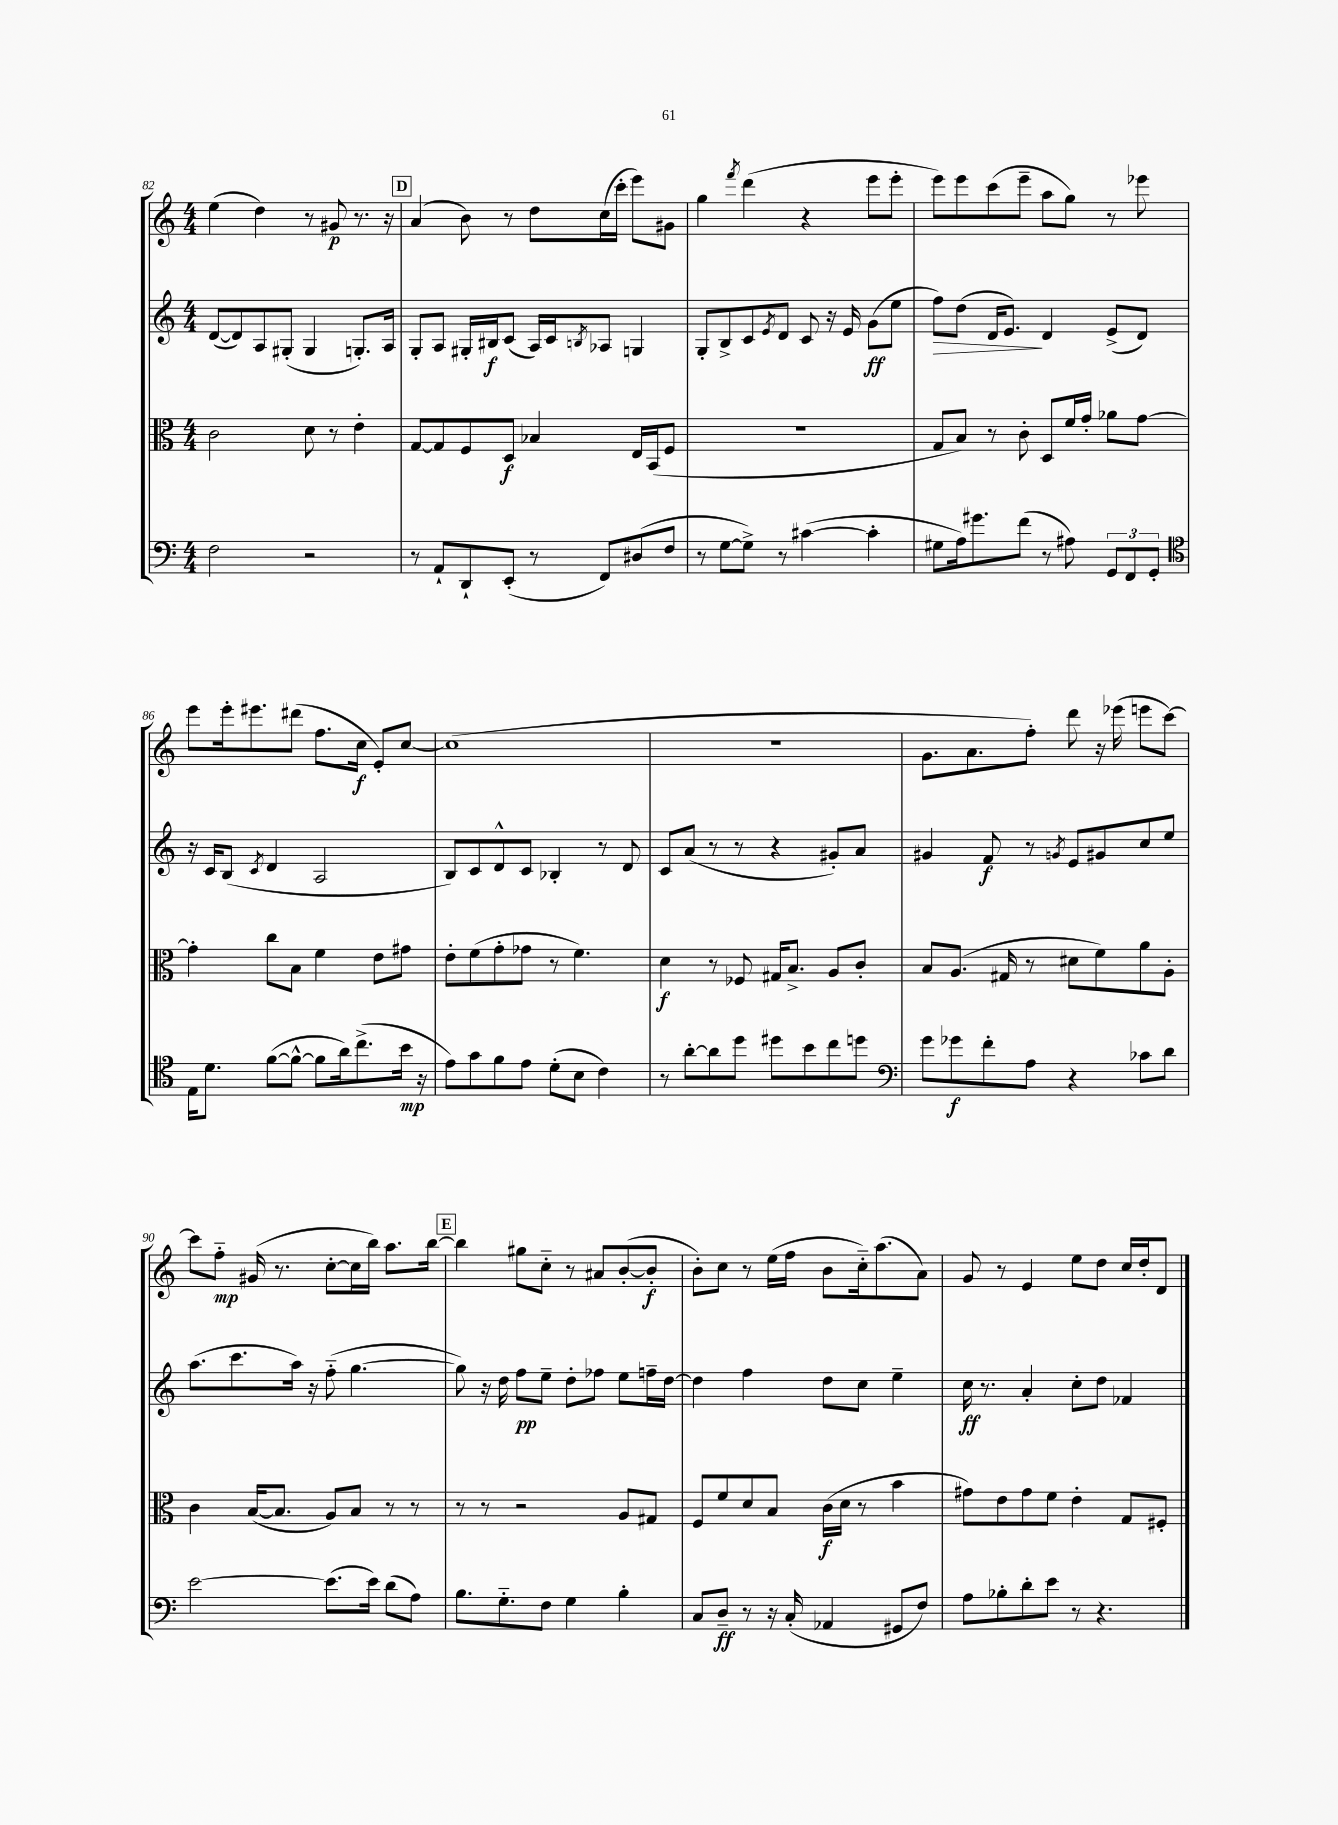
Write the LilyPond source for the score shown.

<<
\new StaffGroup <<
\new Staff = "s0" {
    \clef treble \key c \major \numericTimeSignature \time 4/4
    e''4( d''4) r8 gis'8\p r8. r16 |
    \mark \markup { \box "D" } a'4( b'8) r8 d''8 c''16( c'''16-. e'''8) gis'8 |
    g''4 \acciaccatura { f'''8 } d'''4( r4 e'''8 e'''8-. |
    e'''8) e'''8 c'''8( e'''8-- a''8 g''8) r8 ees'''8 |
    e'''8 e'''16-. eis'''8. dis'''8( f''8. c''16\f e'8-.) c''8~ |
    c''1( |
    R1 |
    g'8. a'8. f''8-.) d'''8 r16 ees'''16( e'''8 c'''8~) |
    c'''8 f''8-_\mp gis'16( r8. c''8~-. c''16 b''16) a''8. b''16~ |
    \mark \markup { \box "E" } b''4 gis''8 c''8-_ r8 ais'8 b'8~-.( b'8-.\f |
    b'8-.) c''8 r8 e''16( f''16 b'8 c''16-_) a''8.( a'8) |
    g'8 r8 e'4 e''8 d''8 c''16 d''16-. d'8 \bar "|." |
}
\new Staff = "s1" {
    \clef treble \key c \major \numericTimeSignature \time 4/4
    d'8~( d'8) a8 gis8-.( gis4 g8.-.) a16 |
    \mark \markup { \box "D" } g8-. a8 gis16-. bis16\f c'8( a16) c'16 \acciaccatura { b8 } aes8 g4 |
    g8-. b8-> c'8 \acciaccatura { e'8 } d'8 c'8 r16 e'16 g'8\ff( e''8 |
    f''8\>) d''8( d'16 e'8.\!) d'4 e'8->( d'8) |
    r16 c'16 b8( \acciaccatura { c'8 } d'4 a2 |
    b8) c'8 d'8-^ c'8 bes4-. r8 d'8 |
    c'8 a'8( r8 r8 r4 gis'8-.) a'8 |
    gis'4 f'8\f r8 \acciaccatura { g'8 } e'8 gis'8 c''8 e''8 |
    a''8.( c'''8. a''16) r16 f''8-_( g''4.~ |
    \mark \markup { \box "E" } g''8) r16 d''16 f''8\pp e''8-- d''8-. fes''8 e''8 f''16-- d''16~ |
    d''4 f''4 d''8 c''8 e''4-- |
    c''16\ff r8. a'4-. c''8-. d''8 fes'4 \bar "|." |
}
\new Staff = "s2" {
    \clef alto \key c \major \numericTimeSignature \time 4/4
    c'2 d'8 r8 e'4-. |
    \mark \markup { \box "D" } g8~ g8 f8 d8\f bes4 e16 b,16( f8 |
    r1 |
    g8 b8) r8 c'8-. d8 f'16 g'16-. aes'8 g'8~ |
    g'4-. c''8 b8 f'4 e'8 gis'8 |
    e'8-. f'8( g'8-. ges'8 r8 f'4.) |
    d'4\f r8 fes8 gis16 b8.-> a8 c'8-. |
    b8 a8.( gis16 r8 dis'8 f'8) a'8 a8-. |
    c'4 b16~( b8. a8) b8 r8 r8 |
    \mark \markup { \box "E" } r8 r8 r2 a8 gis8 |
    f8 f'8 d'8 b8 c'16\f( d'16 r8 b'4 |
    gis'8) e'8 gis'8 f'8 e'4-. g8 fis8-. \bar "|." |
}
\new Staff = "s3" {
    \clef bass \key c \major \numericTimeSignature \time 4/4
    f2 r2 |
    \mark \markup { \box "D" } r8 a,8-! d,8-! e,8-.( r8 f,8) dis8( f8 |
    r8 g8~ g8->) r8 cis'4~( cis'4-. |
    gis8 a16) gis'8. f'8( r8 ais8) \tuplet 3/2 { g,8 f,8 g,8-. } |
    \clef tenor e16 d'8. f'8~( f'8~-^ f'8 a'16) c''8.->( b'16\mp r16 |
    e'8) g'8 f'8 e'8 d'8-.( b8 c'4) |
    r8 a'8~-. a'8 d''8 dis''8 b'8 c''8 d''8 |
    \clef bass g'8 ges'8\f f'8-. a8 r4 ces'8 d'8 |
    e'2~ e'8.( e'16) d'8( a8) |
    \mark \markup { \box "E" } b8. g8.-_ f8 g4 b4-. |
    c8 d8--\ff r8 r16 c16-.( aes,4 gis,8 f8) |
    a8 bes8-. d'8-. e'8 r8 r4. \bar "|." |
}
>>
>>
\layout { \context { \Score currentBarNumber = #82 } }
